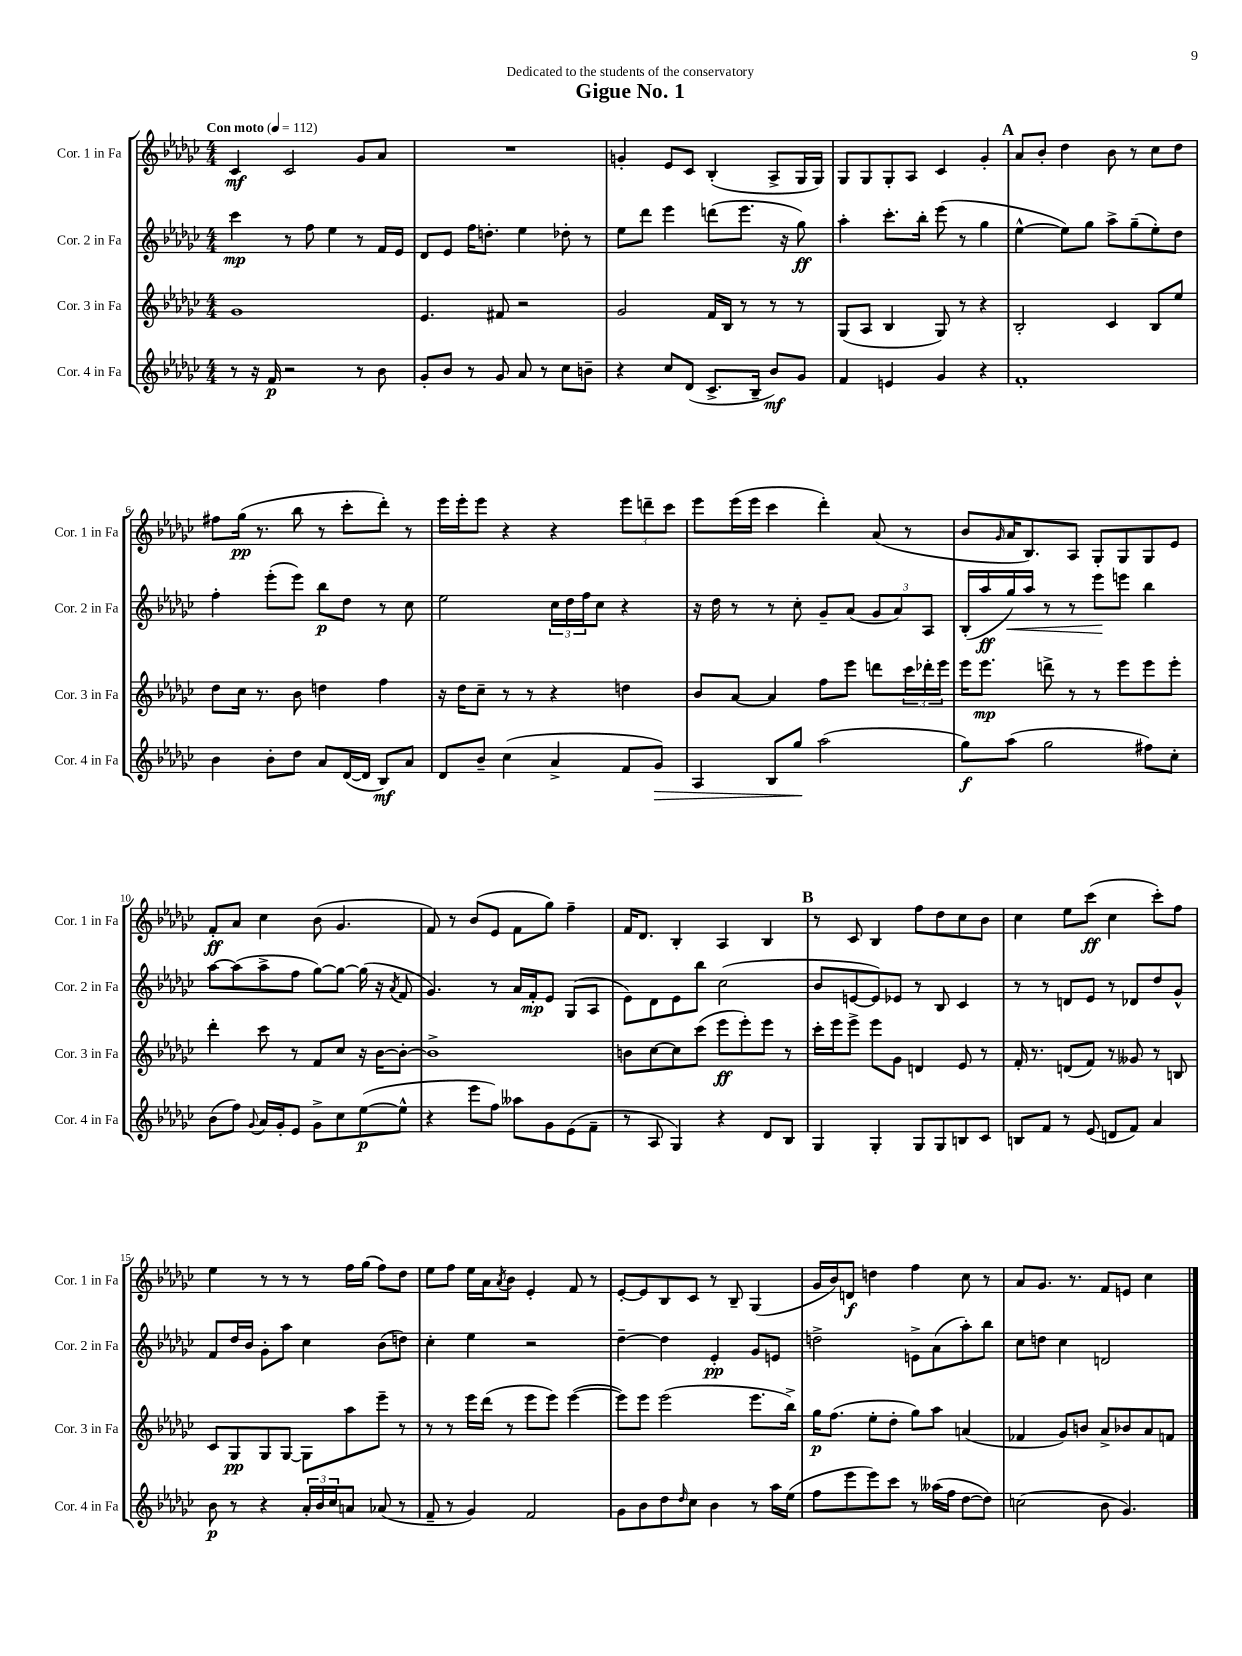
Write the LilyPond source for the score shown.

\header { title = "Gigue No. 1" dedication = "Dedicated to the students of the conservatory" }
<<
\new StaffGroup <<
\new Staff = "s0" \with { instrumentName = "Cor. 1 in Fa" shortInstrumentName = "Cor. 1 in Fa" } {
    \clef treble \key ges \major \numericTimeSignature \time 4/4 \tempo "Con moto" 4 = 112
    ces'4\mf ces'2 ges'8 aes'8 |
    R1 |
    g'4-. ees'8 ces'8 bes4-.( aes8-> ges16 ges16) |
    ges8 ges8 ges8-. aes8 ces'4 ges'4-. |
    \mark \markup { \bold "A" } aes'8 bes'8-. des''4 bes'8 r8 ces''8 des''8 |
    fis''8 ges''16\pp( r8. bes''8 r8 ces'''8-. des'''8-.) r8 |
    ees'''16 ees'''16-. ees'''8 r4 r4 \tuplet 3/2 { ees'''8 d'''8-- ces'''8 } |
    ees'''8 ees'''16( ees'''16 ces'''4 des'''4-.) aes'8( r8 |
    bes'8 \grace { ges'16 } aes'16 bes8.) aes8 ges8-. ges8 ges8 ees'8 |
    f'8-.\ff aes'8 ces''4 bes'8( ges'4. |
    f'8) r8 bes'8( ees'8 f'8 ges''8) f''4-- |
    f'16 des'8. bes4-. aes4 bes4 |
    \mark \markup { \bold "B" } r8 ces'8 bes4 f''8 des''8 ces''8 bes'8 |
    ces''4 ees''8 ces'''8\ff( ces''4 ces'''8-.) f''8 |
    ees''4 r8 r8 r8 f''16 ges''16( f''8) des''8 |
    ees''8 f''8 ees''16 aes'16 \acciaccatura { aes'8 } bes'8 ees'4-. f'8 r8 |
    ees'8~-. ees'8 bes8 ces'8 r8 bes8-- ges4( |
    ges'16 bes'16) d'8\f d''4 f''4 ces''8 r8 |
    aes'8 ges'8. r8. f'8 e'8 ces''4 \bar "|." |
}
\new Staff = "s1" \with { instrumentName = "Cor. 2 in Fa" shortInstrumentName = "Cor. 2 in Fa" } {
    \clef treble \key ges \major \numericTimeSignature \time 4/4
    ces'''4\mp r8 f''8 ees''4 r8 f'16 ees'16 |
    des'8 ees'8 f''16 d''8.-. ees''4 des''8-. r8 |
    ees''8 des'''8 ees'''4 d'''8( ees'''8. r16 ges''8\ff) |
    aes''4-. ces'''8.-. bes''16-. ees'''8( r8 ges''4 |
    \mark \markup { \bold "A" } ees''4~-^ ees''8) ges''8 aes''8-> ges''8--( ees''8-.) des''8 |
    f''4-. ees'''8-.( ees'''8) bes''8\p des''8 r8 ces''8 |
    ees''2 \tuplet 3/2 { ces''16 des''16 f''16 } ces''8 r4 |
    r16 des''16 r8 r8 ces''8-. ges'8-- aes'8( \tuplet 3/2 { ges'8 aes'8) aes8 } |
    bes16-.( aes''16\ff ges''16\<) aes''16 r8 r8 ees'''8\! e'''8 bes''4 |
    aes''8~ aes''8( aes''8-> f''8 ges''8~) ges''8~ ges''16( r16 \acciaccatura { aes'8 } f'8 |
    ges'4.) r8 aes'16 f'16-.\mp ees'8 ges8( aes8 |
    ees'8) des'8 ees'8 bes''8 ces''2( |
    \mark \markup { \bold "B" } bes'8 e'8~ e'8) ees'8 r8 bes8 ces'4 |
    r8 r8 d'8 ees'8 r8 des'8 des''8 ges'8-^ |
    f'8 des''16 bes'16 ges'8-. aes''8 ces''4 bes'8( d''8) |
    ces''4-. ees''4 r2 |
    des''4~-- des''4 ees'4-.\pp ges'8 e'8 |
    d''2-> e'8-> aes'8( aes''8-.) bes''8 |
    ces''8 d''8 ces''4 d'2 \bar "|." |
}
\new Staff = "s2" \with { instrumentName = "Cor. 3 in Fa" shortInstrumentName = "Cor. 3 in Fa" } {
    \clef treble \key ges \major \numericTimeSignature \time 4/4
    ges'1 |
    ees'4. fis'8 r2 |
    ges'2 f'16 bes16 r8 r8 r8 |
    ges8( aes8 bes4 ges8) r8 r4 |
    \mark \markup { \bold "A" } bes2-. ces'4 bes8 ees''8 |
    des''8 ces''16 r8. bes'8 d''4 f''4 |
    r16 des''16 ces''8-- r8 r8 r4 d''4 |
    bes'8 aes'8~ aes'4 f''8 ees'''8 d'''8 \tuplet 3/2 { ces'''16 des'''16-. ees'''16 } |
    ees'''16 ees'''8.\mp d'''8-> r8 r8 ees'''8 ees'''8 ees'''8-. |
    des'''4-. ces'''8 r8 f'8 ces''8 r16 bes'16~ bes'8~-. |
    bes'1-> |
    b'8 ces''8~ ces''8 ces'''8( ees'''8\ff ees'''8-.) ees'''8 r8 |
    \mark \markup { \bold "B" } ces'''16-. ees'''16 ees'''8-> ees'''8 ges'8 d'4 ees'8 r8 |
    f'16-. r8. d'8( f'8) r8 geses'8 r8 b8 |
    ces'8 ges8\pp ges8 ges8~ ges8 aes''8 ees'''8-- r8 |
    r8 r8 ees'''16 des'''16( r8 ees'''8 ees'''8) ees'''4~( |
    ees'''8) ees'''8 ees'''2( ees'''8. bes''16->) |
    ges''16\p f''8.( ees''8-. des''8-. ges''8) aes''8 a'4( |
    fes'4 ges'8) b'8 aes'8-> bes'8 aes'8 f'8 \bar "|." |
}
\new Staff = "s3" \with { instrumentName = "Cor. 4 in Fa" shortInstrumentName = "Cor. 4 in Fa" } {
    \clef treble \key ges \major \numericTimeSignature \time 4/4
    r8 r16 f'16\p r2 r8 bes'8 |
    ges'8-. bes'8 r8 ges'8 aes'8 r8 ces''8 b'8-- |
    r4 ces''8 des'8( ces'8.-> bes16-- bes'8\mf) ges'8 |
    f'4 e'4 ges'4 r4 |
    \mark \markup { \bold "A" } f'1-. |
    bes'4 bes'8-. des''8 aes'8 des'16~( des'16 bes8\mf) aes'8 |
    des'8 bes'8-- ces''4( aes'4-> f'8 ges'8\>) |
    aes4 bes8 ges''8\! aes''2( |
    ges''8\f) aes''8( ges''2 fis''8) ces''8-. |
    bes'8( f''8) \appoggiatura { ges'8 } aes'16 ges'16-. ees'8 ges'8-> ces''8 ees''8~\p( ees''8-^ |
    r4 ees'''8 f''8) aeses''8 ges'8 ees'8( f'8-- |
    r8 aes8 ges4) r4 des'8 bes8 |
    \mark \markup { \bold "B" } ges4 ges4-. ges8 ges8 b8 ces'8 |
    b8 f'8 r8 ees'8( d'8 f'8) aes'4 |
    bes'8\p r8 r4 \tuplet 3/2 { aes'16-. bes'16 ces''16 } a'8 aes'8( r8 |
    f'8-- r8 ges'4) f'2 |
    ges'8 bes'8 des''8 \grace { des''16 } ces''8 bes'4 r8 aes''16 ees''16( |
    f''8 ees'''8 ees'''8) ces'''8 r8 aeses''16( f''16 des''8~ des''8) |
    c''2( bes'8 ges'4.) \bar "|." |
}
>>
>>
